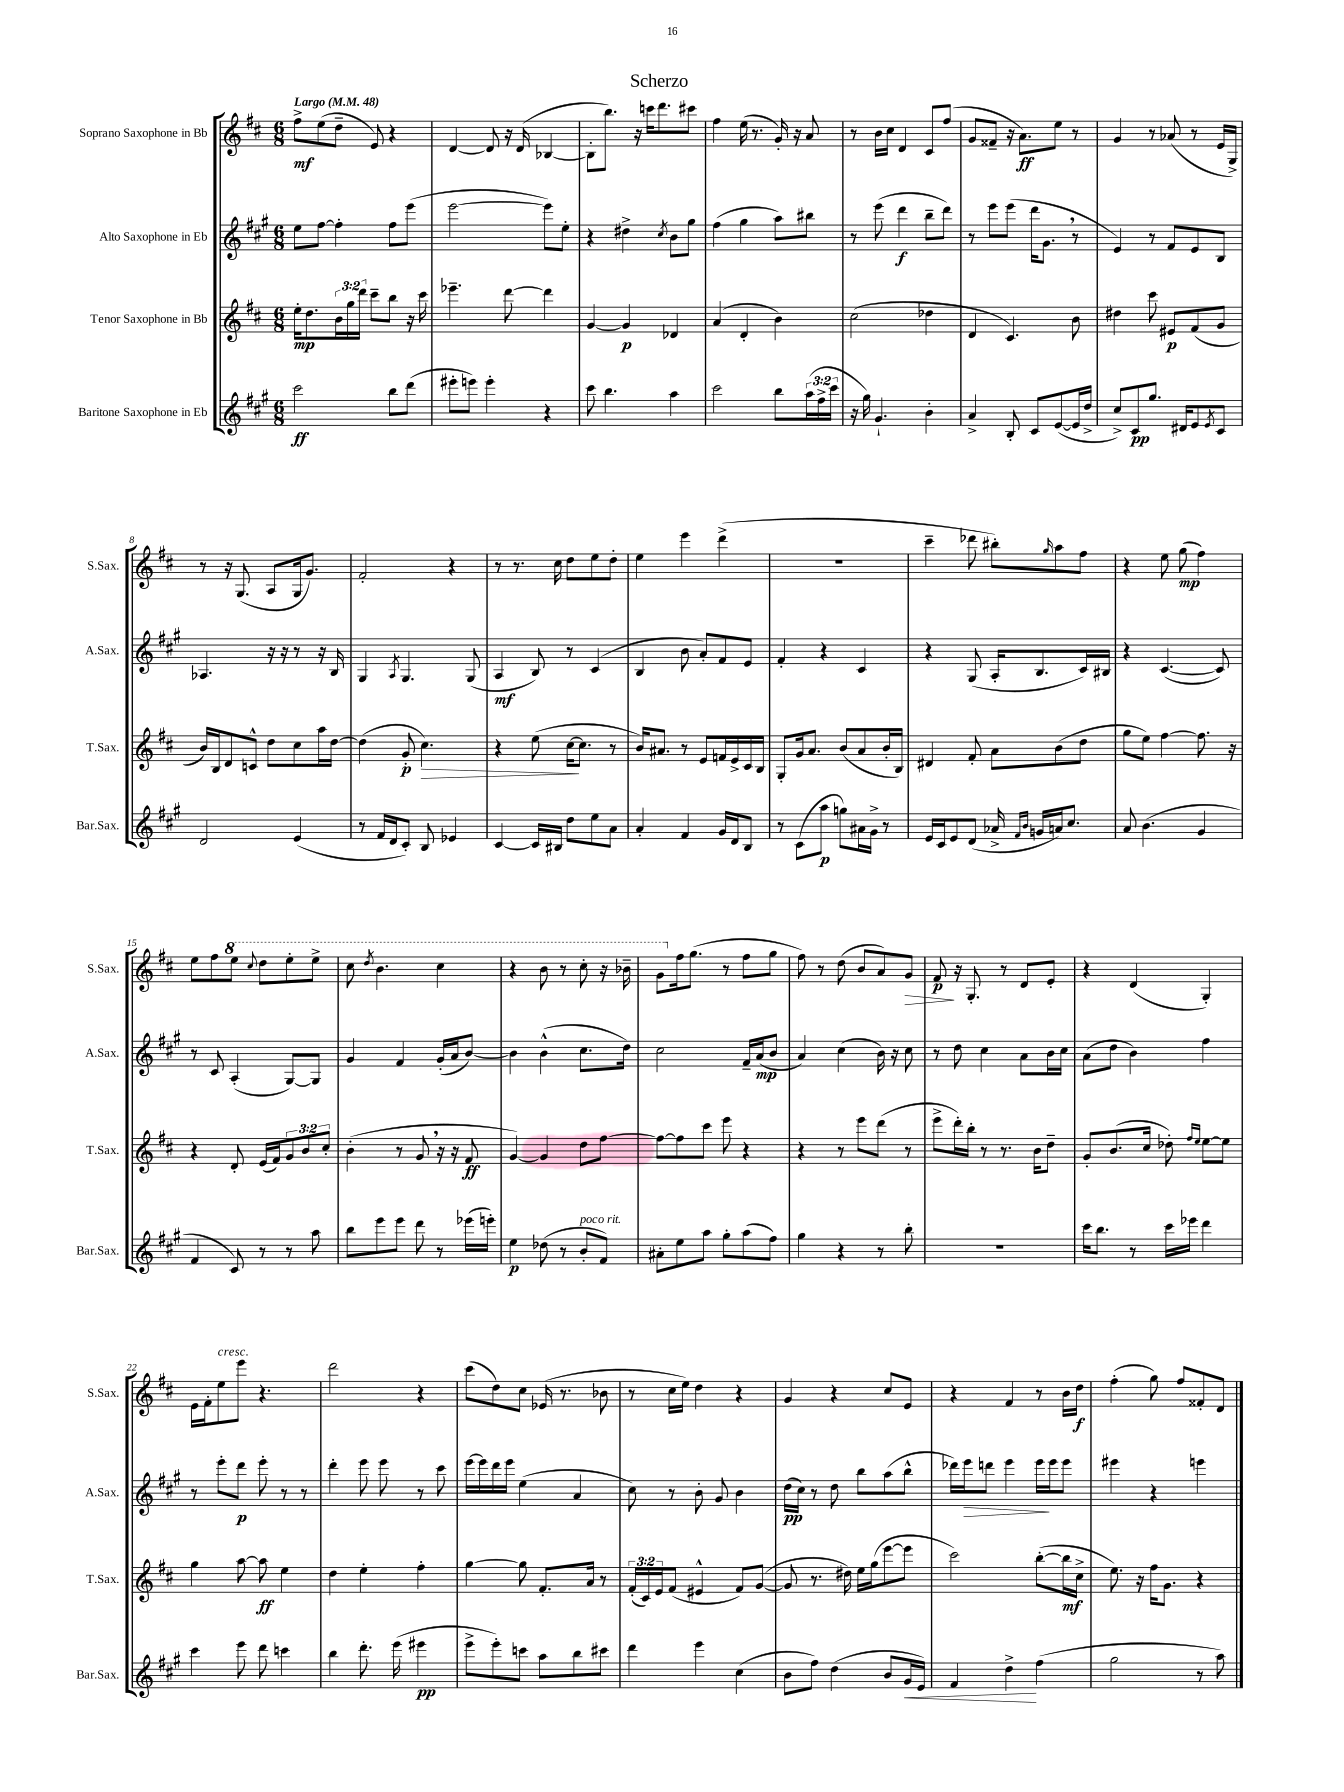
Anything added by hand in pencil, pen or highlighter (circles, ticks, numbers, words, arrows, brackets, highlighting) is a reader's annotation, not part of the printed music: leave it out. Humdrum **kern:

**kern	**kern	**kern	**kern
*staff4	*staff3	*staff2	*staff1
*clefG2	*clefG2	*clefG2	*clefG2
*k[f#c#g#]	*k[f#c#]	*k[f#c#g#]	*k[f#c#]
*M6/8	*M6/8	*M6/8	*M6/8
*MM48	*MM48	*MM48	*MM48
2ccc#	16ee'	8ee	8ff#^
.	8.dd	.	.
.	.	[8ff#	(8ee
.	24b	4ff#']	8dd~
.	24gg	.	.
.	24ddd	.	.
.	8ccc#~	.	8e)
8bb	8bb	8ff#	4r
(8ddd	16r	(8eee	.
.	16ccc#	.	.
=	=	=	=
8eee#'	4.eee-~	[2eee	[4d
8eee)	.	.	.
4eee'	.	.	8d]
.	[8ddd	.	16r
.	.	.	(16d
4r	4ddd]	8eee])	[4B-
.	.	8ee'	.
=	=	=	=
8ccc#	[4g	4r	8B-']
4.bb	.	.	8.bb)
.	4g]	4dd#^	.
.	.	.	16r
.	.	.	16ccc
.	.	.	8.ddd
.	.	8qcc#	.
4aa	4d-	8b	.
.	.	8gg#	8ccc#
=	=	=	=
2ccc#	(4a	(4ff#	4ff#
.	4d'	4gg#	(16ee
.	.	.	8.r
8bb	4b)	8aa)	16g')
.	.	.	16r
(24aa	.	8bb#	8a
24ff#^	.	.	.
24ccc#	.	.	.
=	=	=	=
16r	(2cc#	8r	8r
16gg#)	.	.	.
4.g#`	.	(8eee	16b
.	.	.	16cc#
.	.	4ddd	4d
4b'	4dd-	8bb~	8c#
.	.	8ddd)	(8ff#
=	=	=	=
4a^	4d	8r	8g
.	.	8eee	8f##~
8B'	4.c#)	(8eee	16r
.	.	.	8.a)
8c#	.	16ddd	.
.	.	8.g#	.
([8e	.	.	8ee
16e]	8b	8r	8r
16dd^	.	.	.
=	=	=	=
8cc#^)	4dd#	4e)	4g
8c#	.	.	.
8.gg#	8ccc#	8r	8r
.	8e#	8f#	(8a-
16d#	.	.	.
8e	(8f#	8e	8r
8qe	.	.	.
8c#	8g	8B	16e
.	.	.	16G^)
=	=	=	=
2d	16b)	4.A-	8r
.	16B	.	.
.	8d	.	16r
.	.	.	(8.G
.	8c^^	.	.
.	8dd	16r	8A
.	.	16r	.
(4e	8cc#	8r	16G
.	.	.	8.g)
.	16aa	16r	.
.	[16dd	16B	.
=	=	=	=
8r	(4dd]	4G#	2f#'
16f#	.	.	.
16d	.	.	.
.	.	8qA	.
8c#')	8g'	4.G#	.
8B	4.cc#)	.	.
4e-	.	.	4r
.	.	(8G#	.
=	=	=	=
[4c#	4r	4A	8r
.	.	.	8.r
16c#]	(8ee	8B)	.
16B#	.	.	16cc#
8dd	[16cc#	8r	8dd
.	8.cc#]	.	.
8ee	.	(4c#	8ee
8a	8r	.	8dd'
=	=	=	=
4a'	16b)	4B	4ee
.	8.a#	.	.
4f#	8r	8b	4eee
.	8e	8a')	.
16g#	16f	8f#	(4ddd^
16d	16e^	.	.
8B	16c#	8e	.
.	16B	.	.
=	=	=	=
8r	8G'	4f#'	2.r
(8c#	16g	.	.
.	8.a	.	.
8aa	.	4r	.
8gg)	(8b	.	.
16a#	8a	4c#	.
16g#^	.	.	.
8r	16b'	.	.
.	16B)	.	.
=	=	=	=
16e	4d#	4r	4ccc#~
16c#	.	.	.
8e	.	.	.
(8d	8f#'	(8G#	8ddd-
16a-^	8a	16A'	8bb#')
16qqf#	.	.	.
16qqb	.	.	.
16g	.	8.B	.
.	.	.	16qqgg
16a)	(8b	.	8aa
8.cc#	.	.	.
.	8dd	16c#)	8ff#
.	.	16B#	.
=	=	=	=
8a	8gg	4r	4r
(4.b	8ee)	.	.
.	[4ff#	([4.c#	8ee
.	.	.	(8gg
4g#	8.ff#]	.	4ff#)
.	.	8c#])	.
.	16r	.	.
=	=	=	=
4f#	4r	8r	8ee
.	.	8c#	8ff#
8c#)	8d'	(4A'	8eee
.	.	.	8qqccc#
8r	(16e	.	8ddd
.	16f#)	.	.
8r	12g	[8G#)	8eee'
.	12b	.	.
8aa	.	8G#]	8eee^
.	12cc#'	.	.
=	=	=	=
8bb	(4b'	4g#	8ccc#
.	.	.	8qddd
8eee	.	.	4.bb
8eee	8r	4f#	.
8ddd	8g	.	.
8r	16r	(16g#'	4ccc#
.	16r	16a	.
(16eee-	8f#	[8b)	.
16eee')	.	.	.
=	=	=	=
4ee	[4g)	4b]	4r
(8dd-	4g]	(4b^^	8bb
8r	.	.	8r
8b'	8dd	8.cc#	8ccc#'
8f#)	[8ff#	.	16r
.	.	16dd)	16bb-~
=	=	=	=
8a#'	8ff#_	2cc#	8gg
8ee	8ff#]	.	16ff#
.	.	.	(8.gg
8aa	8ccc#	.	.
8gg#'	8eee	.	8r
(8aa	4r	16f#~	8ff#
.	.	(16a	.
8ff#)	.	8b	8gg
=	=	=	=
4gg#	4r	4a)	8ff#)
.	.	.	8r
4r	8r	(4cc#	(8dd
.	8eee	.	8b
8r	(8ddd	16b)	8a)
.	.	16r	.
8bb'	8r	8cc#	8g
=	=	=	=
2.r	8eee^	8r	8f#
.	16ddd')	8dd	16r
.	16bb'	.	8.G'
.	8r	4cc#	.
.	8.r	.	8r
.	.	8a	8d
.	16b	.	.
.	8dd~	16b	8e'
.	.	16cc#	.
=	=	=	=
16ccc#	8g'	(8a	4r
8.bb	.	.	.
.	(8.b	8dd	.
8r	.	4b)	(4d
.	16cc#	.	.
16ccc#	8dd-')	.	.
16eee-	.	.	.
.	16qqff#	.	.
.	16qqee	.	.
4ddd	[8ee	4ff#	4G')
.	8ee]	.	.
=	=	=	=
4ccc#	4gg	8r	16e
.	.	.	16f#'
.	.	8eee'	8ee
8eee	[8aa	8ddd	8eee
8ddd	8aa]	8eee'	4.r
4ccc	4ee	8r	.
.	.	8r	.
=	=	=	=
4bb	4dd	4ddd'	2ddd
8.ddd'	4ee'	8eee	.
.	.	8eee	.
(16eee	.	.	.
4eee#	4ff#'	8r	4r
.	.	8ccc#	.
=	=	=	=
8eee^	[4gg	[16eee	(8ccc#
.	.	16eee]	.
8eee')	.	16ddd	8dd)
.	.	16eee	.
8ccc	8gg]	(4ee	8cc#
8aa	8.f#'	.	(16e-
.	.	.	8.r
8bb	.	4a	.
.	16a	.	.
8ccc#	8r	.	8b-
=	=	=	=
4ddd	(24f#'	8cc#)	8r
.	24c#)	.	.
.	24e	.	.
.	(8f#	8r	16cc#
.	.	.	16ee)
4eee	4e#^^	8b'	4dd
.	.	8g#	.
(4cc#	8f#)	4b	4r
.	([8g	.	.
=	=	=	=
8b	8g]	(16dd	4g
.	.	16cc#)	.
8ff#)	8.r	8r	.
(4dd	.	8dd	4r
.	16dd#)	.	.
.	16ee	8bb	.
.	(16gg	.	.
8b	[8eee	(8aa	8cc#
16g#	8eee]	8bb^^	8e
16e)	.	.	.
=	=	=	=
4f#	2ccc#)	16ddd-)	4r
.	.	16eee	.
.	.	8ddd	.
4dd^	.	4eee	4f#
(4ff#	([8bb'	16eee	8r
.	.	16eee	.
.	16bb]	8eee	16b
.	16cc#^	.	16dd
=	=	=	=
2gg#	8.ee)	4eee#	(4ff#'
.	16r	.	.
.	16ff#	4r	8gg)
.	8.g	.	.
.	.	.	8ff#
8r	4r	4eee	8f##'
8aa)	.	.	8d
==	==	==	==
*-	*-	*-	*-
